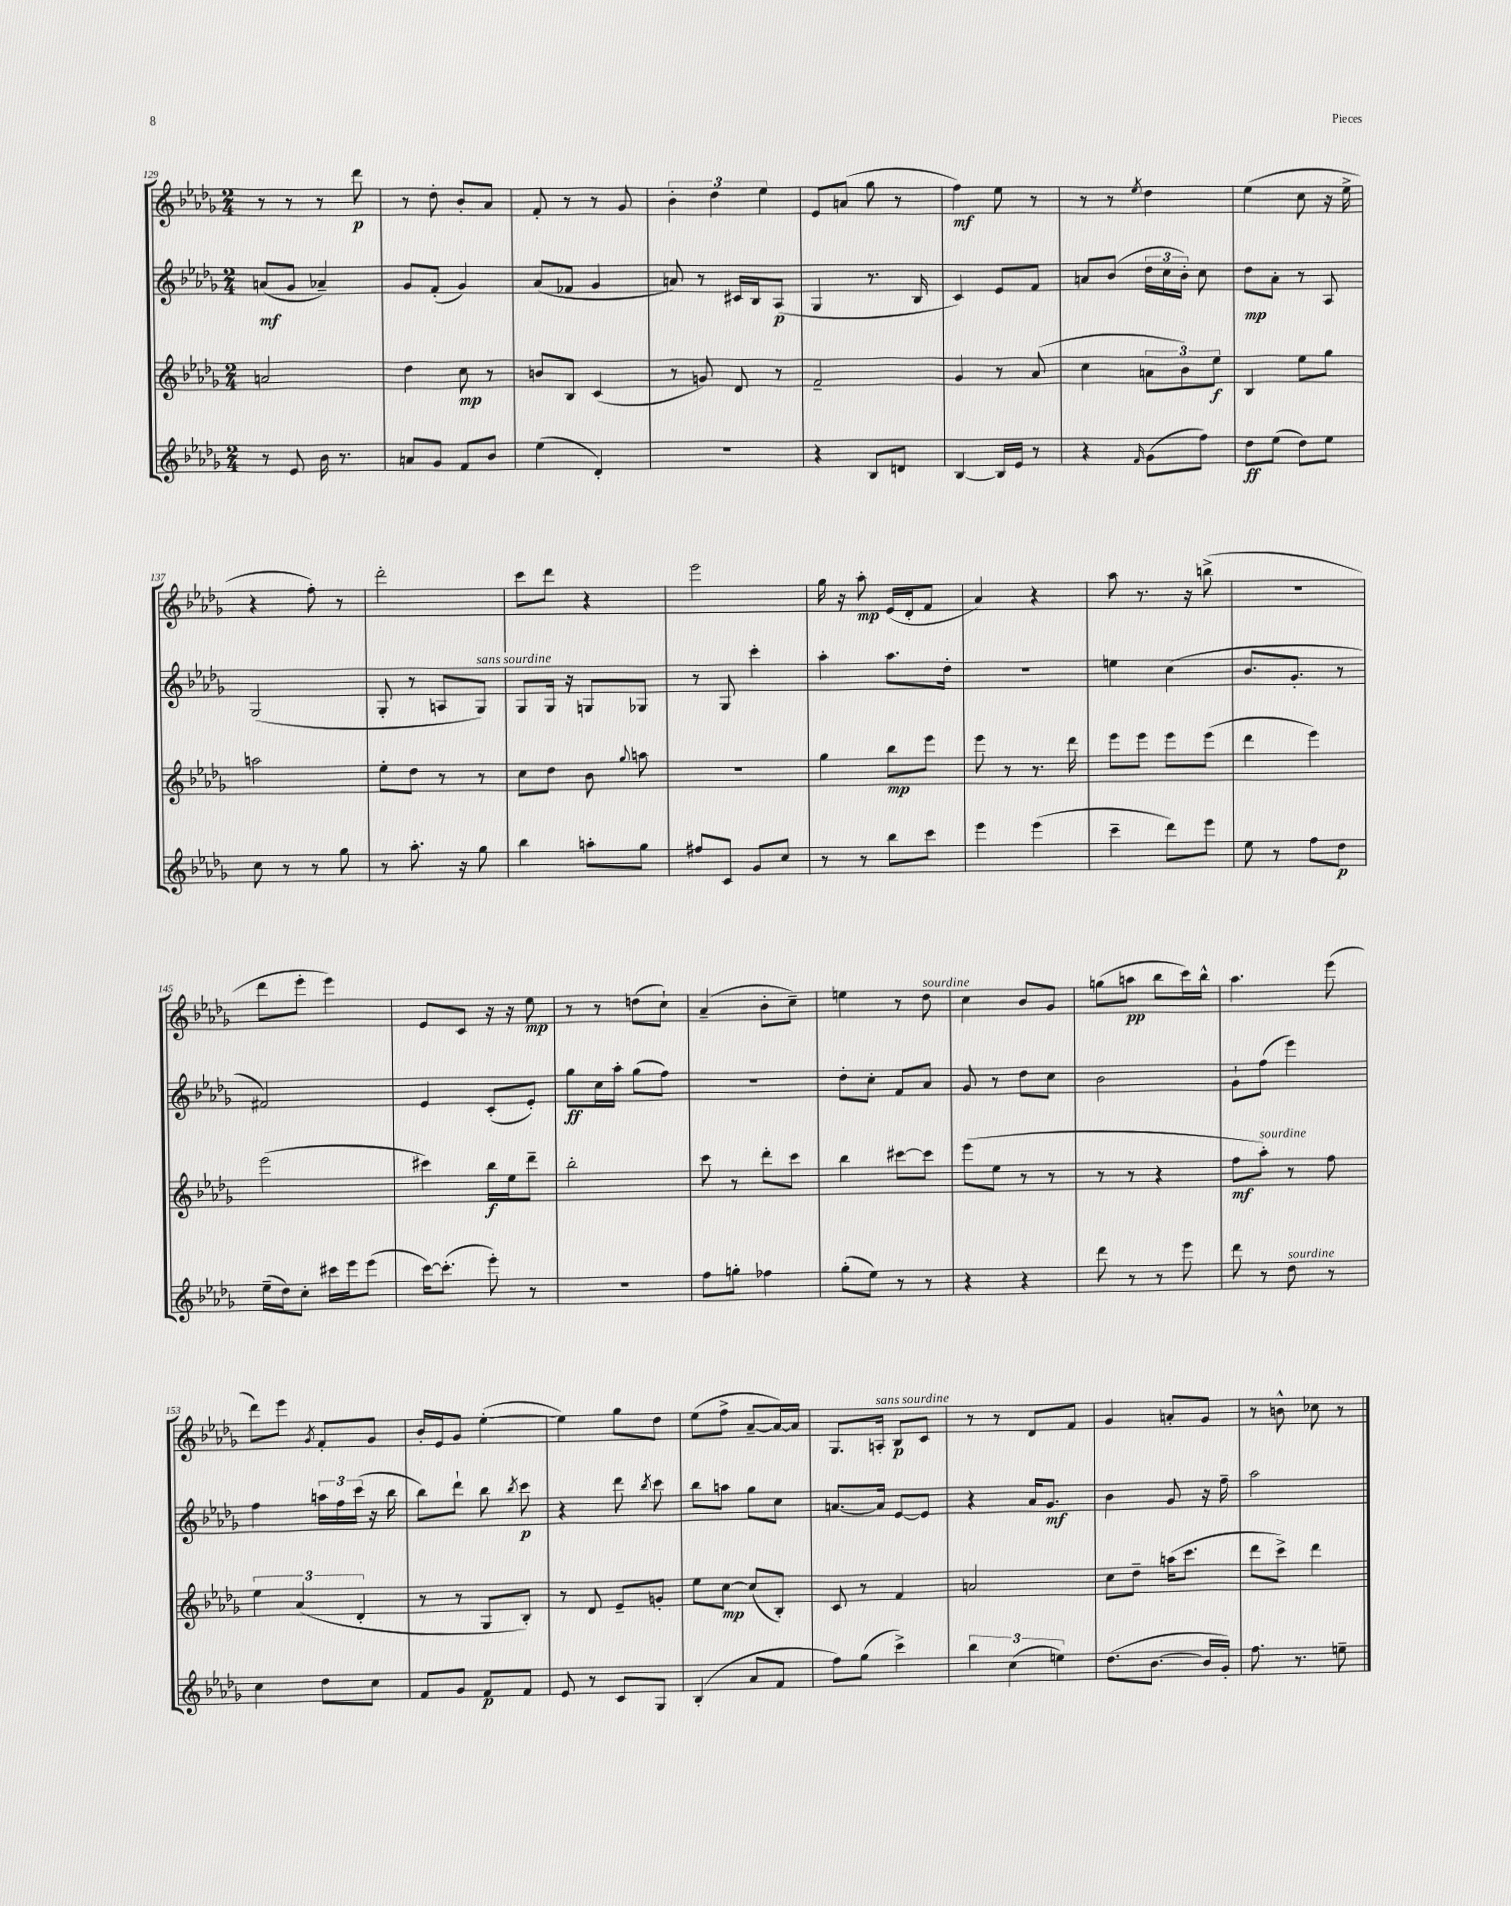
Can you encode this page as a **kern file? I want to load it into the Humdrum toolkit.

**kern	**kern	**kern	**kern
*staff4	*staff3	*staff2	*staff1
*clefG2	*clefG2	*clefG2	*clefG2
*k[b-e-a-d-g-]	*k[b-e-a-d-g-]	*k[b-e-a-d-g-]	*k[b-e-a-d-g-]
*M2/4	*M2/4	*M2/4	*M2/4
8r	2a	(8a	8r
8e-	.	8g-	8r
16b-	.	4a-~)	8r
8.r	.	.	.
.	.	.	8ddd-
=	=	=	=
8a	4dd-	8g-	8r
8g-	.	(8f'	8dd-'
8f	8cc	4g-)	8b-'
8b-	8r	.	8a-
=	=	=	=
(4ee-	8b	(8a-	8f'
.	8B-	8f-	8r
4d-')	(4c	4g-	8r
.	.	.	8g-
=	=	=	=
2r	8r	8a)	6b-'
.	8g)	8r	.
.	.	.	6dd-
.	8d-	16c#	.
.	.	16B-	.
.	.	.	6ee-
.	8r	(8A-	.
=	=	=	=
4r	2f~	4G-	8e-
.	.	.	(8a
8B-	.	8.r	8gg-
8d	.	.	8r
.	.	16B-	.
=	=	=	=
[4B-	4g-	4c)	4ff)
16B-]	8r	8e-	8ee-
16e-	.	.	.
8r	(8a-	8f	8r
=	=	=	=
4r	4cc	8a	8r
.	.	(8b-	8r
16qqf	.	.	8qee-
(8g-	12a	24dd-	4dd-
.	.	24cc	.
.	12b-)	24b-')	.
8ff)	.	8cc	.
.	12ee-	.	.
=	=	=	=
8dd-	4B-	8dd-	(4ee-
(8ee-	.	8a-'	.
8dd-)	8ee-	8r	8cc
8ee-	8gg-	8A-	16r
.	.	.	16ee-^
=	=	=	=
8cc	2aa	(2G-	4r
8r	.	.	.
8r	.	.	8ff')
8gg-	.	.	8r
=	=	=	=
8r	8ee-'	8G-'	2ddd-'
8.aa-'	8dd-	8r	.
.	8r	8A	.
16r	.	.	.
8gg-	8r	8G-)	.
=	=	=	=
4bb-	8cc	8G-	8ccc
.	8dd-	16G-	8ddd-
.	.	16r	.
8aa'	8b-	8G	4r
.	8qqgg-	.	.
8gg-	8aa	8G-	.
=	=	=	=
8ff#	2r	8r	2eee-
8c	.	8G-	.
8g-	.	4ccc'	.
8cc	.	.	.
=	=	=	=
8r	4gg-	4aa-'	16gg-
.	.	.	16r
8r	.	.	8aa-'
8bb-	8bb-	8.aa-	(16e-
.	.	.	16d-'
8ccc	8eee-	.	8f
.	.	16dd-'	.
=	=	=	=
4eee-	8eee-	2r	4a-)
.	8r	.	.
(4eee-	8.r	.	4r
.	16ddd-	.	.
=	=	=	=
4ccc~	8eee-	4ee	8aa-
.	8eee-	.	8.r
8ddd-)	8eee-	(4cc	.
.	.	.	16r
8eee-	(8eee-	.	(8bb^
=	=	=	=
8ee-	4ddd-	8.b-	2r
8r	.	.	.
.	.	8.g-'	.
8ff	4eee-)	.	.
8dd-	.	8r	.
=	=	=	=
(16ee-~	(2eee-	2f#)	8ddd-
16dd-)	.	.	.
8cc'	.	.	8eee-'
16ccc#	.	.	4eee-)
16eee-	.	.	.
(8eee-	.	.	.
=	=	=	=
[16ccc)	4ccc#)	4e-	8e-
(8.ccc']	.	.	.
.	.	.	8c
8eee-')	16bb-	(8c'	16r
.	16ee-	.	16r
8r	8ddd-~	8e-')	8ee-
=	=	=	=
2r	2bb-'	8gg-	8r
.	.	16cc	8r
.	.	16aa-'	.
.	.	(8gg-	(8dd
.	.	8ff)	8cc`)
=	=	=	=
8ff	8ccc	2r	(4a-~
8gg'	8r	.	.
4ff-	8ddd-'	.	8b-'
.	8ccc	.	8cc~)
=	=	=	=
(8gg-'	4bb-	8dd-'	4ee
8ee-)	.	8cc'	.
8r	[8ccc#	8f	8r
8r	8ccc#]	8a-	8dd-
=	=	=	=
4r	(8eee-	8g-	4cc
.	8ee-	8r	.
4r	8r	8dd-	8b-
.	8r	8cc	8g-
=	=	=	=
8ddd-	8r	2b-	(8gg
8r	8r	.	8aa
8r	4r	.	8bb-
8eee-	.	.	16ccc)
.	.	.	16bb-^^
=	=	=	=
8ddd-	8ff	8g-`	4.aa-
8r	8aa-')	(8ff	.
8dd-	8r	4eee-)	.
8r	8ff	.	(8eee-
=	=	=	=
4cc	6ee-	4ff	8ddd-)
.	.	.	8eee-
.	(6a-	.	.
.	.	.	8qg-
8dd-	.	24aa	8f'
.	.	24ff	.
.	6d-'	(24ccc	.
8cc	.	16r	8g-
.	.	16bb-	.
=	=	=	=
8f	8r	8bb-)	16b-'
.	.	.	16e-
8g-	8r	8ddd-`	8g-
8f	8G-	8bb-	([4ee-'
.	.	8qbb-	.
8f	8B-')	8ccc	.
=	=	=	=
8e-	8r	4r	4ee-])
8r	8d-	.	.
8c	8e-~	8ddd-	8gg-
.	.	8qbb-	.
8G-	8g'	8ccc	8dd-
=	=	=	=
(4B-'	8ee-	8bb-	(8ee-
.	[8cc	8aa	8ff^
8a-	(8cc]	8gg-	[8a-~
8f	8B-')	8cc	16a-_)
.	.	.	16a-]
=	=	=	=
8ff)	8c	[8.a	8.G-
(8gg-	8r	.	.
.	.	16a]	16A'
4ccc^)	4f	[8e-	8B-
.	.	8e-]	8c
=	=	=	=
6bb-	2a	4r	8r
.	.	.	8r
(6cc	.	.	.
.	.	16a-	8d-
.	.	8.g-	.
6ee)	.	.	.
.	.	.	8f
=	=	=	=
(8.dd-	8cc	4b-	4g-
.	8dd-~	.	.
[8.b-	.	.	.
.	(16aa	8g-	8a'
.	8.ccc	.	.
16b-]	.	16r	8g-
16g-')	.	16ff~	.
=	=	=	=
8.ff	8ddd-	2aa-	8r
.	8ccc^)	.	8b^^
8.r	.	.	.
.	4ddd-	.	8cc-
8ee~	.	.	8r
==	==	==	==
*-	*-	*-	*-
